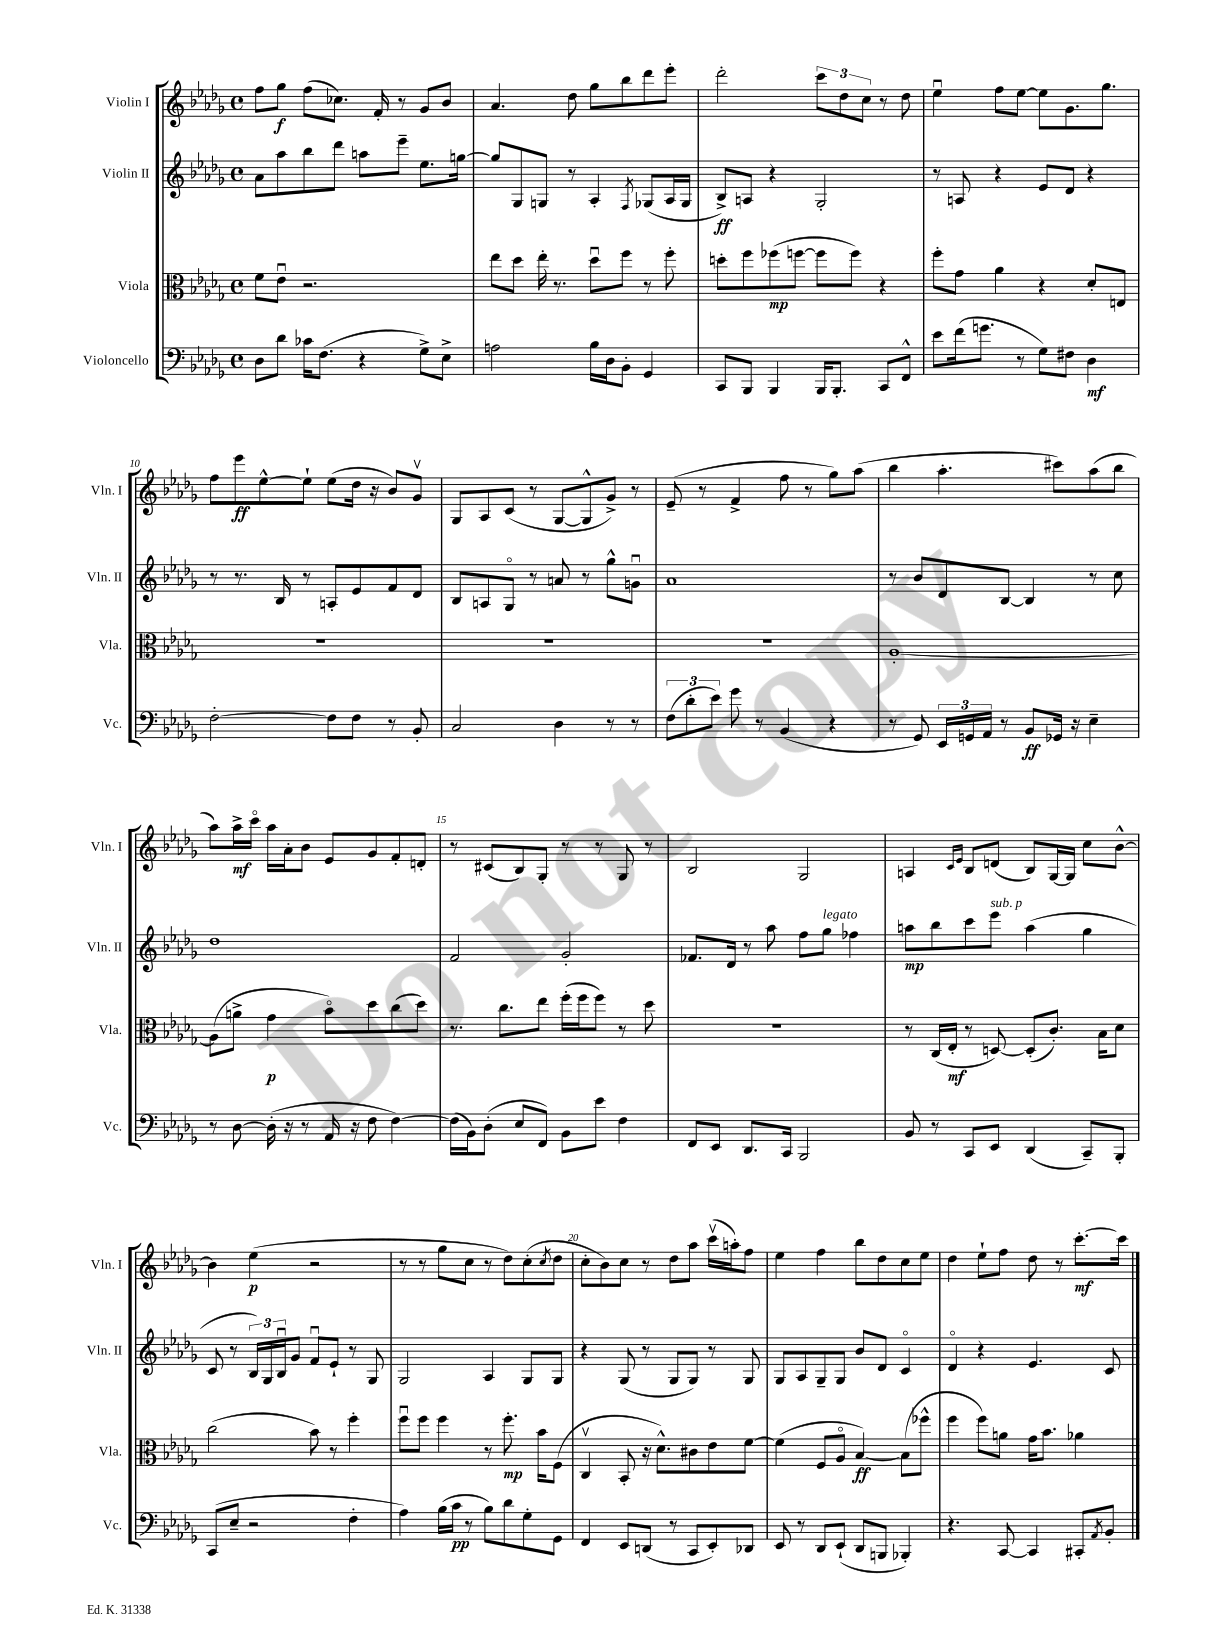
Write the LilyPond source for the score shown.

<<
\new StaffGroup <<
\new Staff = "s0" \with { instrumentName = "Violin I" shortInstrumentName = "Vln. I" } {
    \clef treble \key des \major \defaultTimeSignature \time 4/4
    f''8 ges''8\f f''8( ces''8.) f'16-. r8 ges'8 bes'8 |
    aes'4. des''8 ges''8 bes''8 des'''8 ees'''8-. |
    des'''2-. \tuplet 3/2 { c'''8 des''8 c''8 } r8 des''8 |
    ees''4\downbow f''8 ees''8~ ees''8 ges'8. ges''8. |
    f''8 ees'''8\ff ees''8~-^ ees''8-! ees''8( des''16 r16 bes'8) ges'8\upbow |
    ges8 aes8 c'8( r8 ges8~ ges8-^ ges'8->) r8 |
    ees'8--( r8 f'4-> f''8 r8 ges''8) aes''8( |
    bes''4 aes''4.-. cis'''8) aes''8( bes''8 |
    aes''8) aes''16->\mf c'''16\flageolet aes''16 aes'16-. bes'8 ees'8 ges'8 f'8-. d'8-. |
    r8 cis'8( bes8) ges8-. r8 r8 ges8 r8 |
    bes2 ges2 |
    a4 \grace { c'16 ees'16 } bes8 d'8( bes8) ges16~ ges16 c''8 bes'8~-^ |
    bes'4 ees''4\p( r2 |
    r8 r8 ges''8 c''8 r8 des''8) c''8-.( \acciaccatura { c''8 } des''8 |
    c''8-. bes'8) c''8 r8 des''8 aes''8 c'''16\upbow( a''16-.) f''8 |
    ees''4 f''4 bes''8 des''8 c''8 ees''8 |
    des''4 ees''8-! f''8 des''8 r8 c'''8.~-.\mf c'''16 \bar "|." |
}
\new Staff = "s1" \with { instrumentName = "Violin II" shortInstrumentName = "Vln. II" } {
    \clef treble \key des \major \defaultTimeSignature \time 4/4
    aes'8 aes''8 bes''8 des'''8 a''8 ees'''8-- ees''8. g''16~ |
    g''8 ges8 g8 r8 aes4-. \acciaccatura { f8 } ges8( aes16 ges16 |
    bes8->\ff) a8 r4 ges2-. |
    r8 a8 r4 ees'8 des'8 r4 |
    r8 r8. bes16 r8 a8-. ees'8 f'8 des'8 |
    bes8 a8 ges8\flageolet r8 a'8 r8 ges''8-^ g'8\downbow |
    aes'1 |
    r8 bes'8 des'8 bes8~ bes4 r8 c''8 |
    des''1 |
    f'2 ges'2-. |
    fes'8. des'16 r8 aes''8 f''8 ges''8^\markup { \italic "legato" } fes''4 |
    a''8\mp bes''8 c'''8 ees'''8^\markup { \italic "sub. p" } a''4( ges''4 |
    c'8 r8 \tuplet 3/2 { bes16) ges16 bes16\downbow } ges'8 f'8\downbow ees'8-! r8 ges8 |
    ges2 aes4 ges8 ges8 |
    r4 ges8( r8 ges8 ges8) r8 ges8 |
    ges8 aes8 ges8-- ges8 bes'8 des'8 c'4\flageolet |
    des'4\flageolet r4 ees'4. c'8 \bar "|." |
}
\new Staff = "s2" \with { instrumentName = "Viola" shortInstrumentName = "Vla." } {
    \clef alto \key des \major \defaultTimeSignature \time 4/4
    f'8 ees'8\downbow r2. |
    ees''8 des''8 ees''16-. r8. des''8\downbow f''8 r8 f''8-. |
    d''8-. f''8 fes''8\mp( f''8~ f''8 f''8) r4 |
    f''8-. ges'8 aes'4 r4 des'8-. e8 |
    R1 |
    R1 |
    R1 |
    aes1~-. |
    aes8( a'8-> ges'4\p bes'8\flageolet) des''8 c''8( des''8) |
    r8. c''8. ees''8 f''16-.( f''16 f''8) r8 des''8 |
    R1 |
    r8 c16( ees16-.\mf r8 d8~) d8-.( c'8.-.) bes16 des'8 |
    c''2( bes'8) r8 f''4-. |
    f''8\downbow f''8 f''4 r8 f''8.-.\mp bes'16 f8( |
    c4\upbow bes,8-. r16 des'8.-^) cis'8 ees'8 f'8~ |
    f'4( f8 aes8\flageolet bes4~\ff) bes8( fes''8-^ |
    f''4 f''8) a'8 ges'16 bes'8. aes'4 \bar "|." |
}
\new Staff = "s3" \with { instrumentName = "Violoncello" shortInstrumentName = "Vc." } {
    \clef bass \key des \major \defaultTimeSignature \time 4/4
    des8 des'8 ces'16 f8.( r4 ges8->) ees8-> |
    a2 bes16 des16 bes,8-. ges,4 |
    c,8 bes,,8 bes,,4 bes,,16 bes,,8.-. c,8 f,8-^ |
    ees'8 f'16( g'8. r8 ges8) fis8 des4\mf |
    f2~-. f8 f8 r8 bes,8-. |
    c2 des4 r8 r8 |
    \tuplet 3/2 { f8( des'8-. ees'8) } ges'8 r8 bes,4( r4 |
    r8 ges,8) \tuplet 3/2 { ees,16 g,16 aes,16 } r8 bes,8\ff ges,16 r16 ees4-- |
    r8 des8~ des16-.( r16 r8 aes,16 r16 f8 f4~) |
    f16( bes,16) des8-.( ees8 f,8) bes,8 ees'8 f4 |
    f,8 ees,8 des,8. c,16 bes,,2 |
    bes,8 r8 c,8 ees,8 des,4( c,8--) bes,,8-. |
    c,8( ees8-- r2 f4-. |
    aes4) bes16( c'16\pp r8 bes8) des'8 ges8-. ges,8 |
    f,4 ees,8 d,8( r8 c,8 ees,8-.) des,8 |
    ees,8 r8 des,8 ees,8-!( des,8 b,,8 bes,,4-.) |
    r4. c,8~ c,4 cis,8-. \acciaccatura { aes,8 } bes,8-. \bar "|." |
}
>>
>>
\layout { \context { \Score currentBarNumber = #6 \override BarNumber.break-visibility = ##(#f #t #t) barNumberVisibility = #(every-nth-bar-number-visible 5) } }
